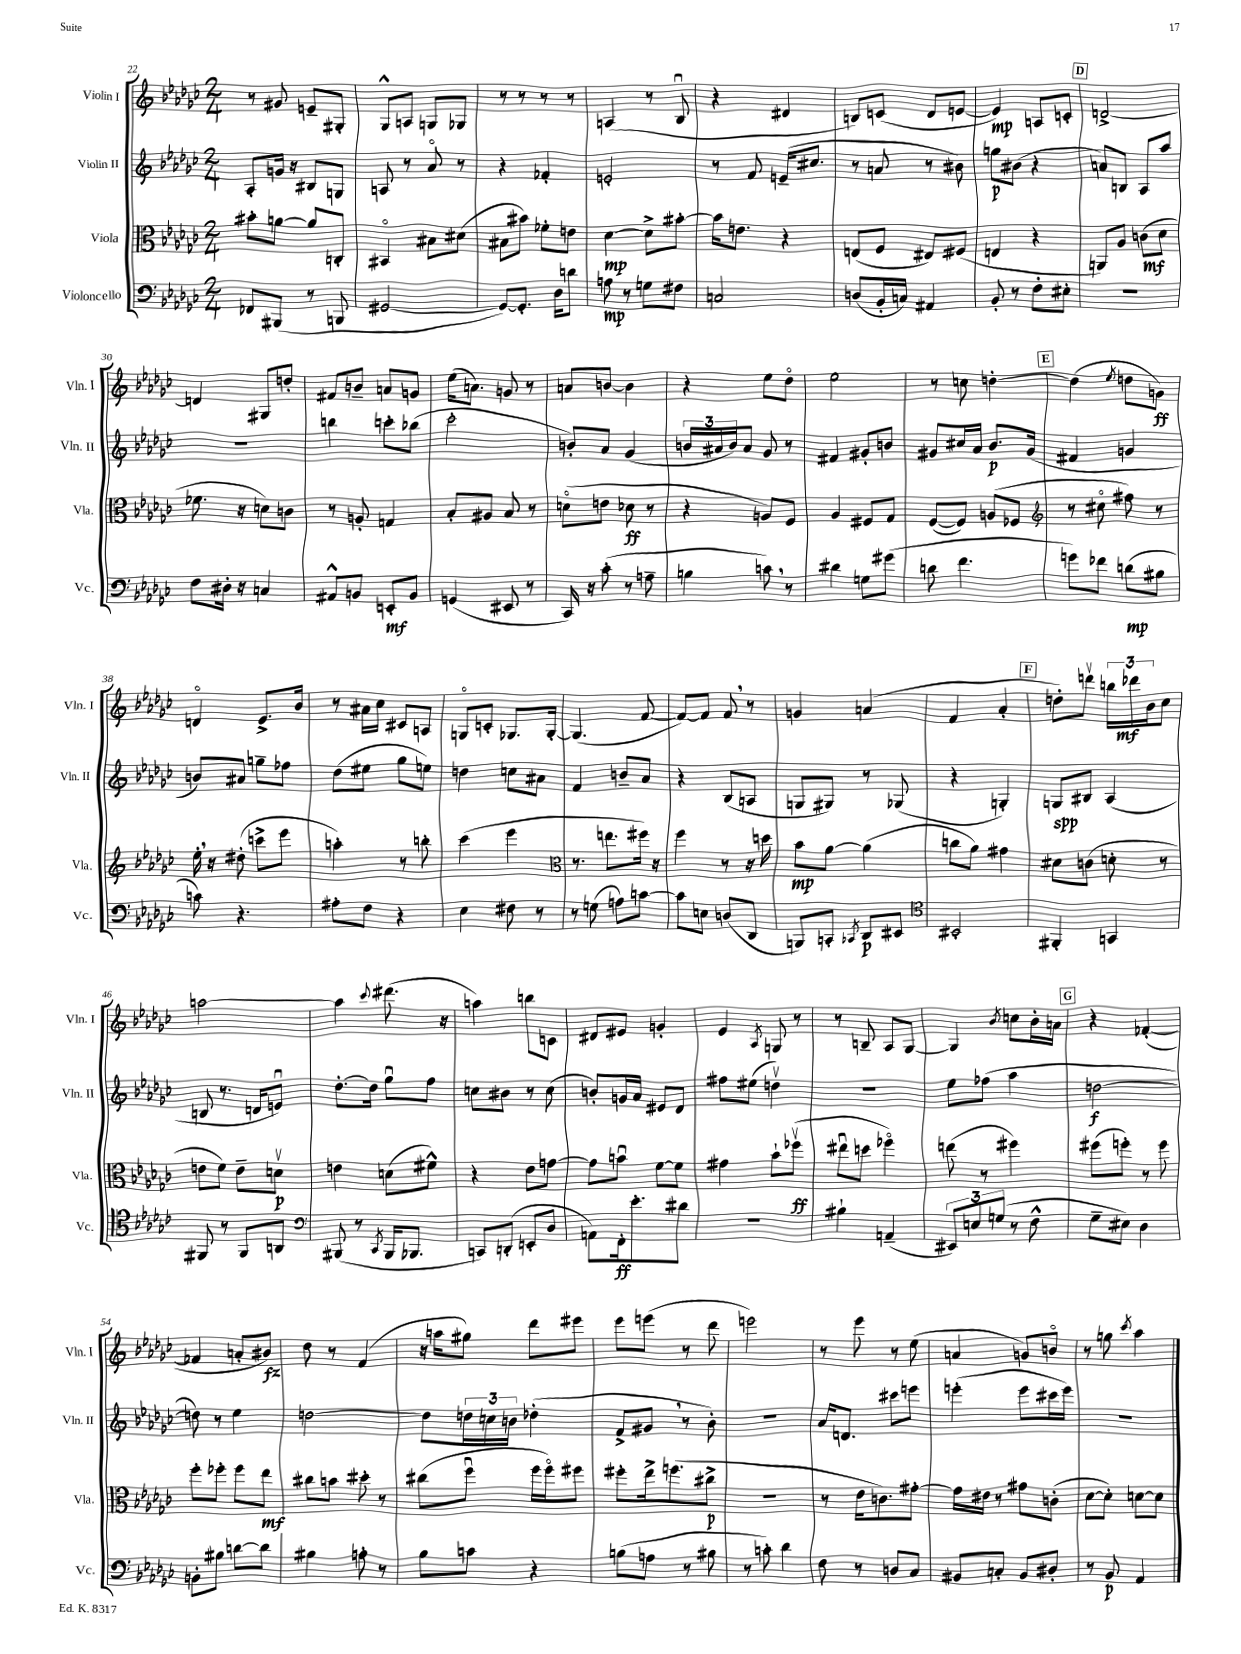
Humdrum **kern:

**kern	**kern	**kern	**kern
*staff4	*staff3	*staff2	*staff1
*clefF4	*clefC3	*clefG2	*clefG2
*k[b-e-a-d-g-c-]	*k[b-e-a-d-g-c-]	*k[b-e-a-d-g-c-]	*k[b-e-a-d-g-c-]
*M2/4	*M2/4	*M2/4	*M2/4
8FF-/L	8b#'\L	8A-'/L	8r
(8BBB#/J	[8a\J	16g/Jk	8g#/
.	.	16r	.
8r	8a/]L	8B#/L	8e~/L
8BBB/	8C'/J	8G/J	8G#'/J
=	=	=	=
[2GG#/	4BB#o/	8A/	8G-^^/L
.	.	8r	8A/J
.	8B#\L	8a-o/	8G/L
.	(8d#\J	8r	8G-/J
=	=	=	=
8GG#/_L)	8B#\L	4r	8r
8.GG#'/]J	8b#\J)	.	8r
.	8f-'\L	4f-'/	8r
16D-\LK	.	.	.
8d\J	8e\J	.	8r
=	=	=	=
8A\	[4d-\	2e'/	(4A/
8r	.	.	.
8G\L	8d-^\]L	.	8r
8F#\J	[8b#'\J	.	8B-u/
=	=	=	=
2C/	16b#\]LK	8r	4r
.	8.e\J	.	.
.	.	8f/	.
.	4r	(16e~/LK	4d#/
.	.	8.cc#/J	.
=	=	=	=
(8D/L	(8E/L	8r	8B/L)
16BB-'/L	8F/J	8a/	(8c/J
16C/JJ)	.	.	.
4AA#/	8E#/L)	8r	8d-/L
.	(8F#/J	8b#\)	[8e/J
=	=	=	=
8BB-'/	4E/	8gg\L	4e/])
8r	.	(8b#\J	.
8F'\L	4r	4r	8A/L
8E#'\J	.	.	8c'/J
=	=	=	=
2r	8AA/L)	8a/L)	[2d^/
.	8A-/J	8B/J	.
.	(8c\L	8A-/L	.
.	8d-\J	8aa-/J	.
=	=	=	=
8F\L	8.f-\	2r	4d/]
16D#'\Jk	.	.	.
16r	16r	.	.
4C/	8d\L)	.	8G#/L
.	8c\J	.	8dd'/J
=	=	=	=
8AA#^^/L	8r	4bb\	8f#/L
8BB/J	8A'/	.	8b~/J
8EE'/L	4G/	8ccc'\L	8a/L
8BB/J	.	(8bb-\J	8g/J
=	=	=	=
(4GG/	8B-'/L	2ccc-'\	(16ee-\LK
.	.	.	8.a\J)
.	8A#/J	.	.
8EE#/	8B-/	.	8g/
8r	8r	.	8r
=	=	=	=
16CC-/)	(8do\L	8b'/L)	8a/L
16r	.	.	.
(8c-'\	8e\J	8a-/J	[8b/J
8r	8d-\	(4g-/	4b\]
8A~\	8r	.	.
=	=	=	=
4B\	4r	24b/LL	4r
.	.	24a#/	.
.	.	24b/J)	.
.	.	8a#/J	.
8c\)	8A/L)	8g-/	8ee-\L
8r	8F/J	8r	8dd-o\J
=	=	=	=
4d#\	4A-/	4f#/	2ee-\
8G\L	8F#/L	8g#'/L	.
(8g#\J	8G-/J	8b/J	.
=	=	=	=
8d\	([8F/L	8g#/L	8r
4.f\	8F/]J)	16cc#/L	8cc\
.	.	16a-/JJ	.
.	(8A/L	8.b-/L	[4dd'\
.	8F-/J	.	.
.	.	(16g#/Jk	.
=	=	=	=
*	*clefG2	*	*
8g\L)	8r	4f#/	(4dd\]
8f-\J	8cc#o\	.	.
.	.	.	8qee-/
(8d\L	8ff#\)	4g/	8dd\L
8B#\J	8r	.	8g\J)
=	=	=	=
8c\)	16ee-'\	8b/L)	4do/
.	16r	.	.
4.r	(8dd#'\	8a#/J	.
.	8ccc^\L	8gg~\L	8.e-^/L
.	8eee-\J	8ff-\J	.
.	.	.	16b-/Jk
=	=	=	=
8A#'\L	4aa'\)	(8dd-\L	8r
8F\J	.	8ee#\J	16a#\LL
.	.	.	16cc-\JJ
4r	8r	8gg-\L	8c#/L
.	8bb'\	8ee\J)	8A/J
=	=	=	=
4E-\	(4ccc-\	4dd\	8Go/L
.	.	.	8c'/J
8F#\	4eee-\	8cc\L	8.G-/L
8r	.	8a#\J	.
.	.	.	[16G-'/Jk
=	=	=	=
*	*clefC3	*	*
8r	8.r	4f/	(4.G-/]
(8G\	.	.	.
.	8.ee\L	.	.
8A\L)	.	8b~/L	.
[8c\J	16ff#\Jk)	8a-/J	[8f/
.	16r	.	.
=	=	=	=
8c\]L	4ff\	4r	8f/_L)
8E\J	.	.	8f/]J
(8D/L	8r	(8B-/L	8f/
8DD-/J	16r	8A/J	8r
.	16dd\	.	.
=	=	=	=
8BBB/L)	8b-\L	8G/L	4g/
8CC'/J	[8a-\J	8G#/J)	.
8qCC-/	.	.	.
8DD-/L	(4a-\]	8r	(4a/
8EE#/J	.	(8G-/	.
=	=	=	=
*clefC4	*	*	*
2BB#'/	8cc\L	4r	4f/
.	8a-\J)	.	.
.	4g#\	4G'/)	4a-'/
=	=	=	=
4FF#'/	8d#\L	8G/L	8dd'\L)
.	(8c\J	8B#/J	8dddv\J
4GG/	8d'\	(4A-/	24bb\LL
.	.	.	24ddd-\
.	.	.	24b-\J
.	8r	.	8cc-\J
=	=	=	=
8FF#/	8e\L	8B/	[2aa\
8r	8f\J)	8.r	.
8FF#/L	8e~\L	.	.
.	.	16d/LK	.
8AA/J	8dv\J	8eu/J)	.
=	=	=	=
*clefF4	*	*	*
(8BBB#/	4e\	[8.dd-'\L	4aa\]
8r	.	.	.
.	.	16dd-\]Jk	.
8qCC-/	.	.	8qqccc-/
16BBB#/LK	(8d\L	8gg-u\L	(8.ddd#\
8.BBB-/J	.	.	.
.	8f#^^\J)	8ff\J	.
.	.	.	16r
=	=	=	=
8CC/L)	4r	8cc\L	4aa\)
(8DD'/J	.	8b#\J	.
8EE'/L	8e-\L	8r	8bb\L
8D-/J	[8g\J	(8cc\	8c\J
=	=	=	=
8AA\L)	8g\]L	8b'/L)	8d#/L
16FF'\k	8bu\J	16g/L	8e#/J
8.e-'\	.	16a-/JJ	.
.	[8f\L	8e#/L	4g'/
8d#\J	8f\]J	8d-/J	.
=	=	=	=
2r	4g#\	8ff#\L	4e-/
.	.	(8ee#\J	.
.	.	.	8qA-/
.	8b-`\L	4ddv\)	8G/
.	(8ff-v\J	.	8r
=	=	=	=
4B#`\	8ee#u\L	2r	8r
.	8dd\J	.	8B~/
(4AA~/	4ff-o\)	.	8A-/L
.	.	.	[8G-/J
=	=	=	=
12EE#/L)	(8ee\	8ee-\L	4G-/]
12E/	.	.	.
.	8r	(8ff-\J	.
(12G/J	.	.	.
.	.	.	8qb-/
8r	4ff#\)	4aa-\	8cc\L
8F^^\	.	.	16b-'\L
.	.	.	16a\JJ
=	=	=	=
8G-~\L	(8ff#\L	[2dd\	4r
8E#\J)	8ff'\J)	.	.
4D-\	8r	.	([4f-'/
.	8ff\	.	.
=	=	=	=
8BB'\L	8ff'\L	8dd\])	4f-/]
8B#\J	8ff-'\J	8r	.
[8d\L	8ff-\L	4ee-\	8a'/L
8d\]J	8ee-\J	.	8b#/J)
=	=	=	=
4B#\	8cc#\L	[2dd\	8dd-\
.	8b\J	.	8r
8A'\	8dd#'\	.	(4f/
8r	8r	.	.
=	=	=	=
8B-\L	(8cc#\L	8dd\]L	16r
.	.	.	16aa\LK
8c\J	8ffu\J	24dd\L	8gg#\J)
.	.	24cc\	.
.	.	24b\JJ	.
4r	16ff\LL	(4dd-'\	8ddd-\L
.	16ffo\J)	.	.
.	8ff#\J	.	8eee#\J
=	=	=	=
(8B\L	8ff#'\L	8f^/L	8eee-\L
8A\J	16ee-^\k	8g#/J	(8eee\J
.	(8.ff\	.	.
8r	.	8r	8r
8B#\	8cc#^\J	8b-'\)	8ddd-\
=	=	=	=
8r	2r	2r	2eee\)
8c'\)	.	.	.
4d-\	.	.	.
=	=	=	=
8F\	8r	16a-/LK	8r
.	.	8.d/J	.
8r	16e-\LK	.	8eee-\
.	8.c\)	.	.
8D/L	.	8ccc#\L	8r
8C-/J	[8g#'\J	8eee\J	(8ee-\
=	=	=	=
8BB#/L	16g#\]LL	(4eee'\	4a/
.	16e#\JJ	.	.
8C'/J	8r	.	.
8BB#/L	8g#\L	8eee\L	8g/L)
8D#'/J	(8c'\J	16ccc#\L	8bo/J
.	.	16eee\JJ)	.
=	=	=	=
8r	[8d-\L	2r	8r
8BB-/	8d-'\]J)	.	8gg\
.	.	.	8qccc-/
4AA-/	[8d\L	.	4aa-\
.	8d\]J	.	.
==	==	==	==
*-	*-	*-	*-
